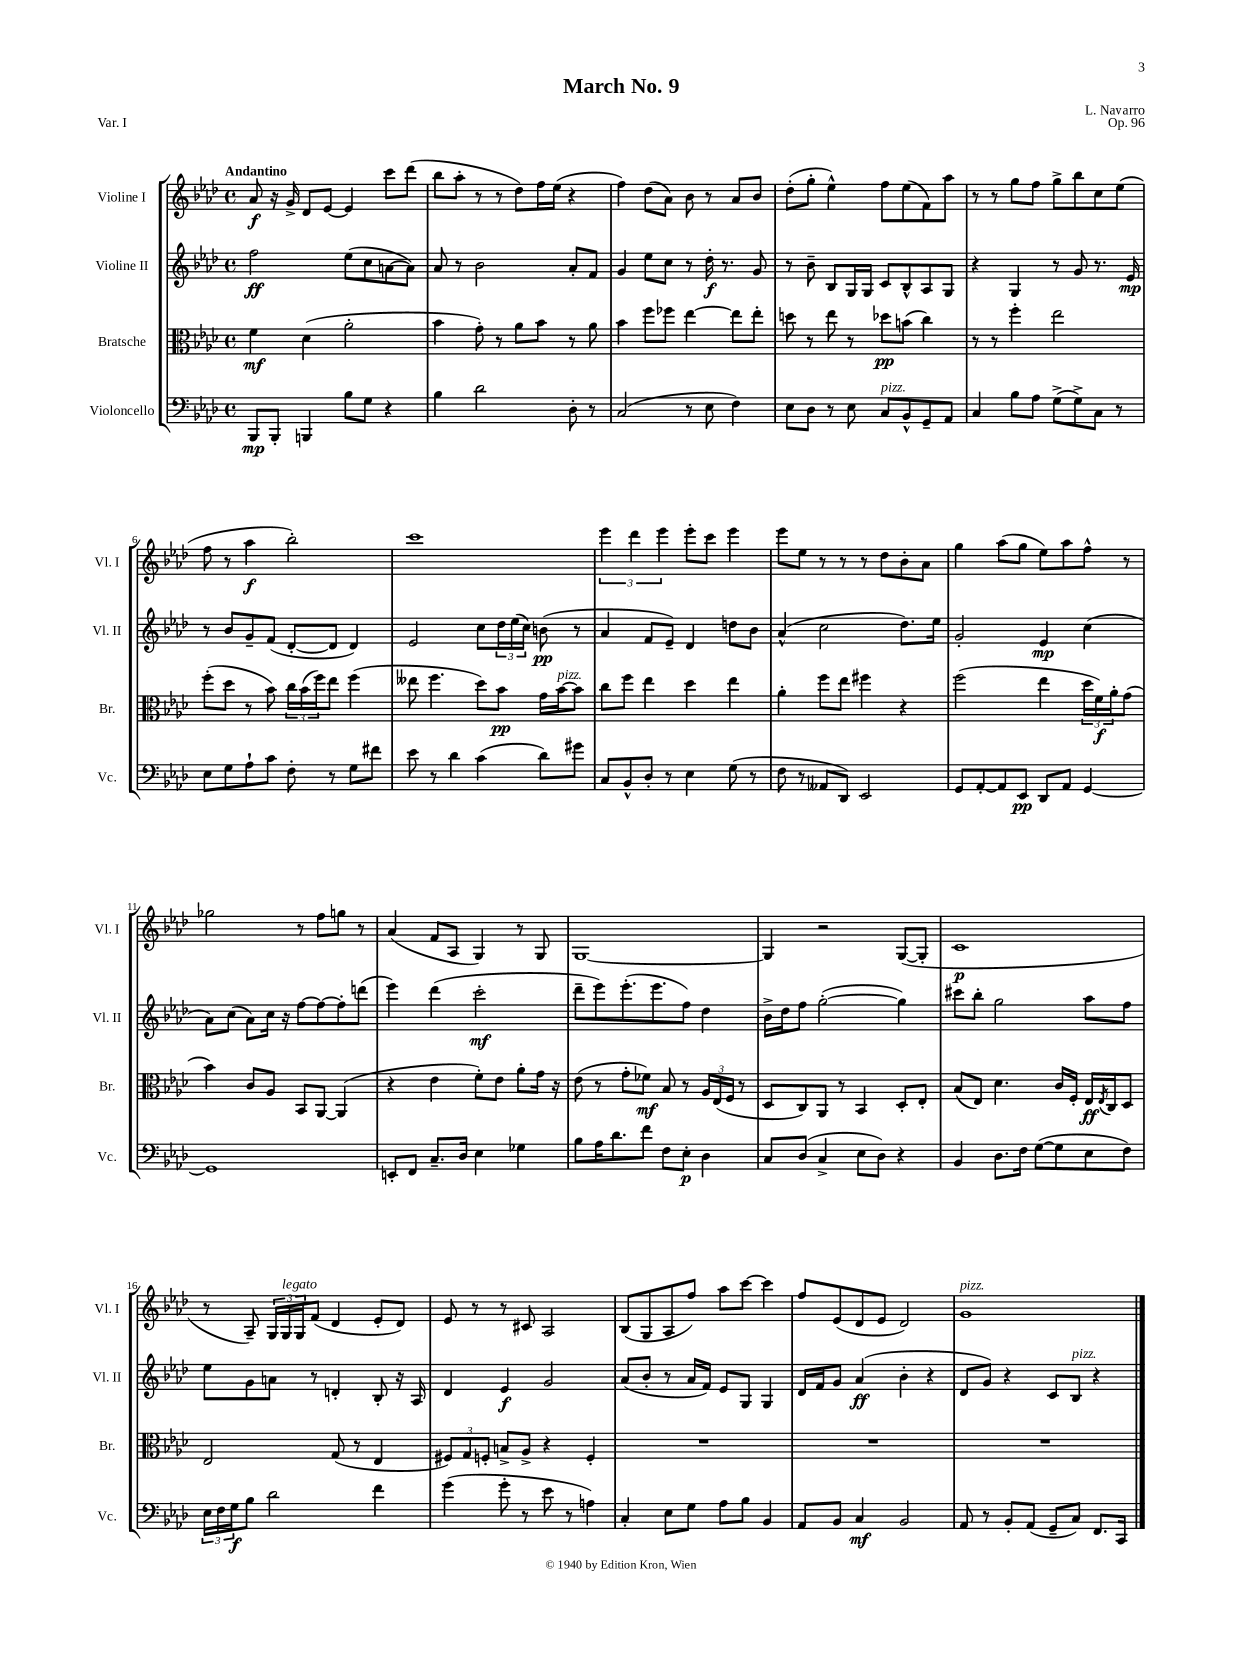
\header { title = "March No. 9" composer = "L. Navarro" opus = "Op. 96" piece = "Var. I" }
<<
\new StaffGroup <<
\new Staff = "s0" \with { instrumentName = "Violine I" shortInstrumentName = "Vl. I" } {
    \clef treble \key aes \major \defaultTimeSignature \time 4/4 \tempo "Andantino"
    aes'8\f r16 g'16-> des'8 ees'8~ ees'4 c'''8 des'''8( |
    bes''8 aes''8-. r8 r8 des''8) f''16 ees''16( r4 |
    f''4) des''8( aes'8) bes'8 r8 aes'8 bes'8 |
    des''8-.( g''8-. ees''4-^) f''8 ees''8( f'8) aes''8 |
    r8 r8 g''8 f''8 g''8-> bes''8 c''8 ees''8( |
    f''8 r8 aes''4\f bes''2-.) |
    c'''1 |
    \tuplet 3/2 { ees'''4 des'''4 ees'''4 } ees'''8-. c'''8 ees'''4 |
    ees'''8 ees''8 r8 r8 r8 des''8 bes'8-. aes'8 |
    g''4 aes''8( g''8 ees''8) aes''8 f''8-^ r8 |
    ges''2 r8 f''8 g''8 r8 |
    aes'4( f'8 aes8 g4) r8 g8 |
    g1~ |
    g4 r2 g8~( g8-. |
    c'1\p |
    r8 aes8--) \tuplet 3/2 { g16 g16^\markup { \italic "legato" } g16 } f'8( des'4 ees'8-. des'8) |
    ees'8 r8 r8 cis'8 aes2 |
    bes8( g8 aes8 f''8) aes''8 c'''8~ c'''4 |
    f''8 ees'8( des'8 ees'8 des'2) |
    g'1^\markup { \italic "pizz." } \bar "|." |
}
\new Staff = "s1" \with { instrumentName = "Violine II" shortInstrumentName = "Vl. II" } {
    \clef treble \key aes \major \defaultTimeSignature \time 4/4
    f''2\ff ees''8( c''8 a'8~ a'8) |
    aes'8 r8 bes'2 aes'8-. f'8 |
    g'4 ees''8 c''8 r8 des''16-.\f r8. g'8 |
    r8 bes'8-- bes8 g16 g16 c'8 bes8-^ aes8 g8 |
    r4 g4 r8 g'8 r8. ees'16\mp |
    r8 bes'8 g'8-- f'8( des'8~-. des'8 des'4) |
    ees'2 c''8 \tuplet 3/2 { des''16 ees''16( c''16) } b'8\pp( r8 |
    aes'4 f'8 ees'8--) des'4 d''8 bes'8 |
    aes'4-^( c''2 des''8.) ees''16 |
    g'2-. ees'4\mp c''4( |
    aes'8) c''8( aes'8) c''16 r16 f''8~ f''8~ f''8-. d'''8( |
    ees'''4) des'''4( c'''2-.\mf |
    des'''8-- ees'''8) ees'''8.-.( ees'''8. f''8) des''4 |
    bes'16-> des''16 f''8 g''2~-.( g''4) |
    cis'''8 bes''8-. g''2 aes''8 f''8 |
    ees''8 g'8 a'8 r8 d'4-. bes8-. r16 aes16 |
    des'4 ees'4\f g'2 |
    aes'8( bes'8-. r8 aes'16 f'16) ees'8 g8 g4 |
    des'16 f'16 g'8 aes'4\ff( bes'4-. r4 |
    des'8 g'8) r4 c'8 bes8^\markup { \italic "pizz." } r4 \bar "|." |
}
\new Staff = "s2" \with { instrumentName = "Bratsche" shortInstrumentName = "Br." } {
    \clef alto \key aes \major \defaultTimeSignature \time 4/4
    f'4\mf des'4( aes'2-. |
    bes'4 g'8-.) r8 aes'8 bes'8 r8 aes'8 |
    bes'4 f''8 fes''8 ees''4~ ees''8 ees''8-. |
    d''8 r8 ees''8 r8 des''8\pp b'8( c''4) |
    r8 r8 f''4-. ees''2 |
    f''8-.( des''8 r8 bes'8) \tuplet 3/2 { c''16 bes'16( f''16) } ees''8 f''4( |
    eeses''8 f''4. des''8) bes'8\pp g'16 bes'16~^\markup { \italic "pizz." } bes'8 |
    c''8 f''8 ees''4 des''4 ees''4 |
    aes'4-. f''8 ees''8 fis''4 r4 |
    f''2( ees''4 \tuplet 3/2 { des''16 f'16\f) aes'16-. } g'8( |
    bes'4) c'8 aes8 bes,8 aes,8~ aes,4( |
    r4 ees'4 f'8-.) ees'8 aes'8-. g'16 r16 |
    ees'8( r8 g'8-. fes'8\mf) bes8 r8 \tuplet 3/2 { aes16 ees16( f16 } r8 |
    des8 c8) aes,8 r8 bes,4 des8-. ees8-. |
    bes8( ees8) des'4. c'16 f16-. ees16\ff \acciaccatura { ees8 } c16 des8 |
    ees2 g8( r8 ees4 |
    \tuplet 3/2 { fis8) g8 f8-. } b8-> aes8-> r4 f4-. |
    R1 |
    R1 |
    R1 \bar "|." |
}
\new Staff = "s3" \with { instrumentName = "Violoncello" shortInstrumentName = "Vc." } {
    \clef bass \key aes \major \defaultTimeSignature \time 4/4
    bes,,8\mp bes,,8-. b,,4 bes8 g8 r4 |
    bes4 des'2 des8-. r8 |
    c2( r8 ees8 f4) |
    ees8 des8 r8 ees8 c8^\markup { \italic "pizz." } bes,8-^ g,8-- aes,8 |
    c4 bes8 aes8 g8->( g8->) c8 r8 |
    ees8 g8 aes8-! c'8 f8-. r8 g8 fis'8 |
    ees'8 r8 des'4 c'4( des'8) gis'8 |
    c8 bes,8-^ des8-. r8 ees4 g8( r8 |
    f8 r8 aeses,8 des,8) ees,2 |
    g,8 aes,8~-. aes,8 ees,8\pp des,8 aes,8 g,4~ |
    g,1 |
    e,8-. f,8 c8.-- des16 ees4 ges4 |
    bes8 aes16 des'8. f'8 f8 ees8-.\p des4 |
    c8 des8( c4-> ees8 des8) r4 |
    bes,4 des8. f16 g8~( g8 ees8 f8) |
    \tuplet 3/2 { ees16 f16 g16\f } bes8 des'2 f'4 |
    g'4( g'8-. r8 ees'8 r8 a4) |
    c4-. ees8 g8 aes8 bes8 bes,4 |
    aes,8 bes,8 c4\mf bes,2 |
    aes,8 r8 bes,8-. aes,8( g,8-- c8) f,8. c,16 \bar "|." |
}
>>
>>
